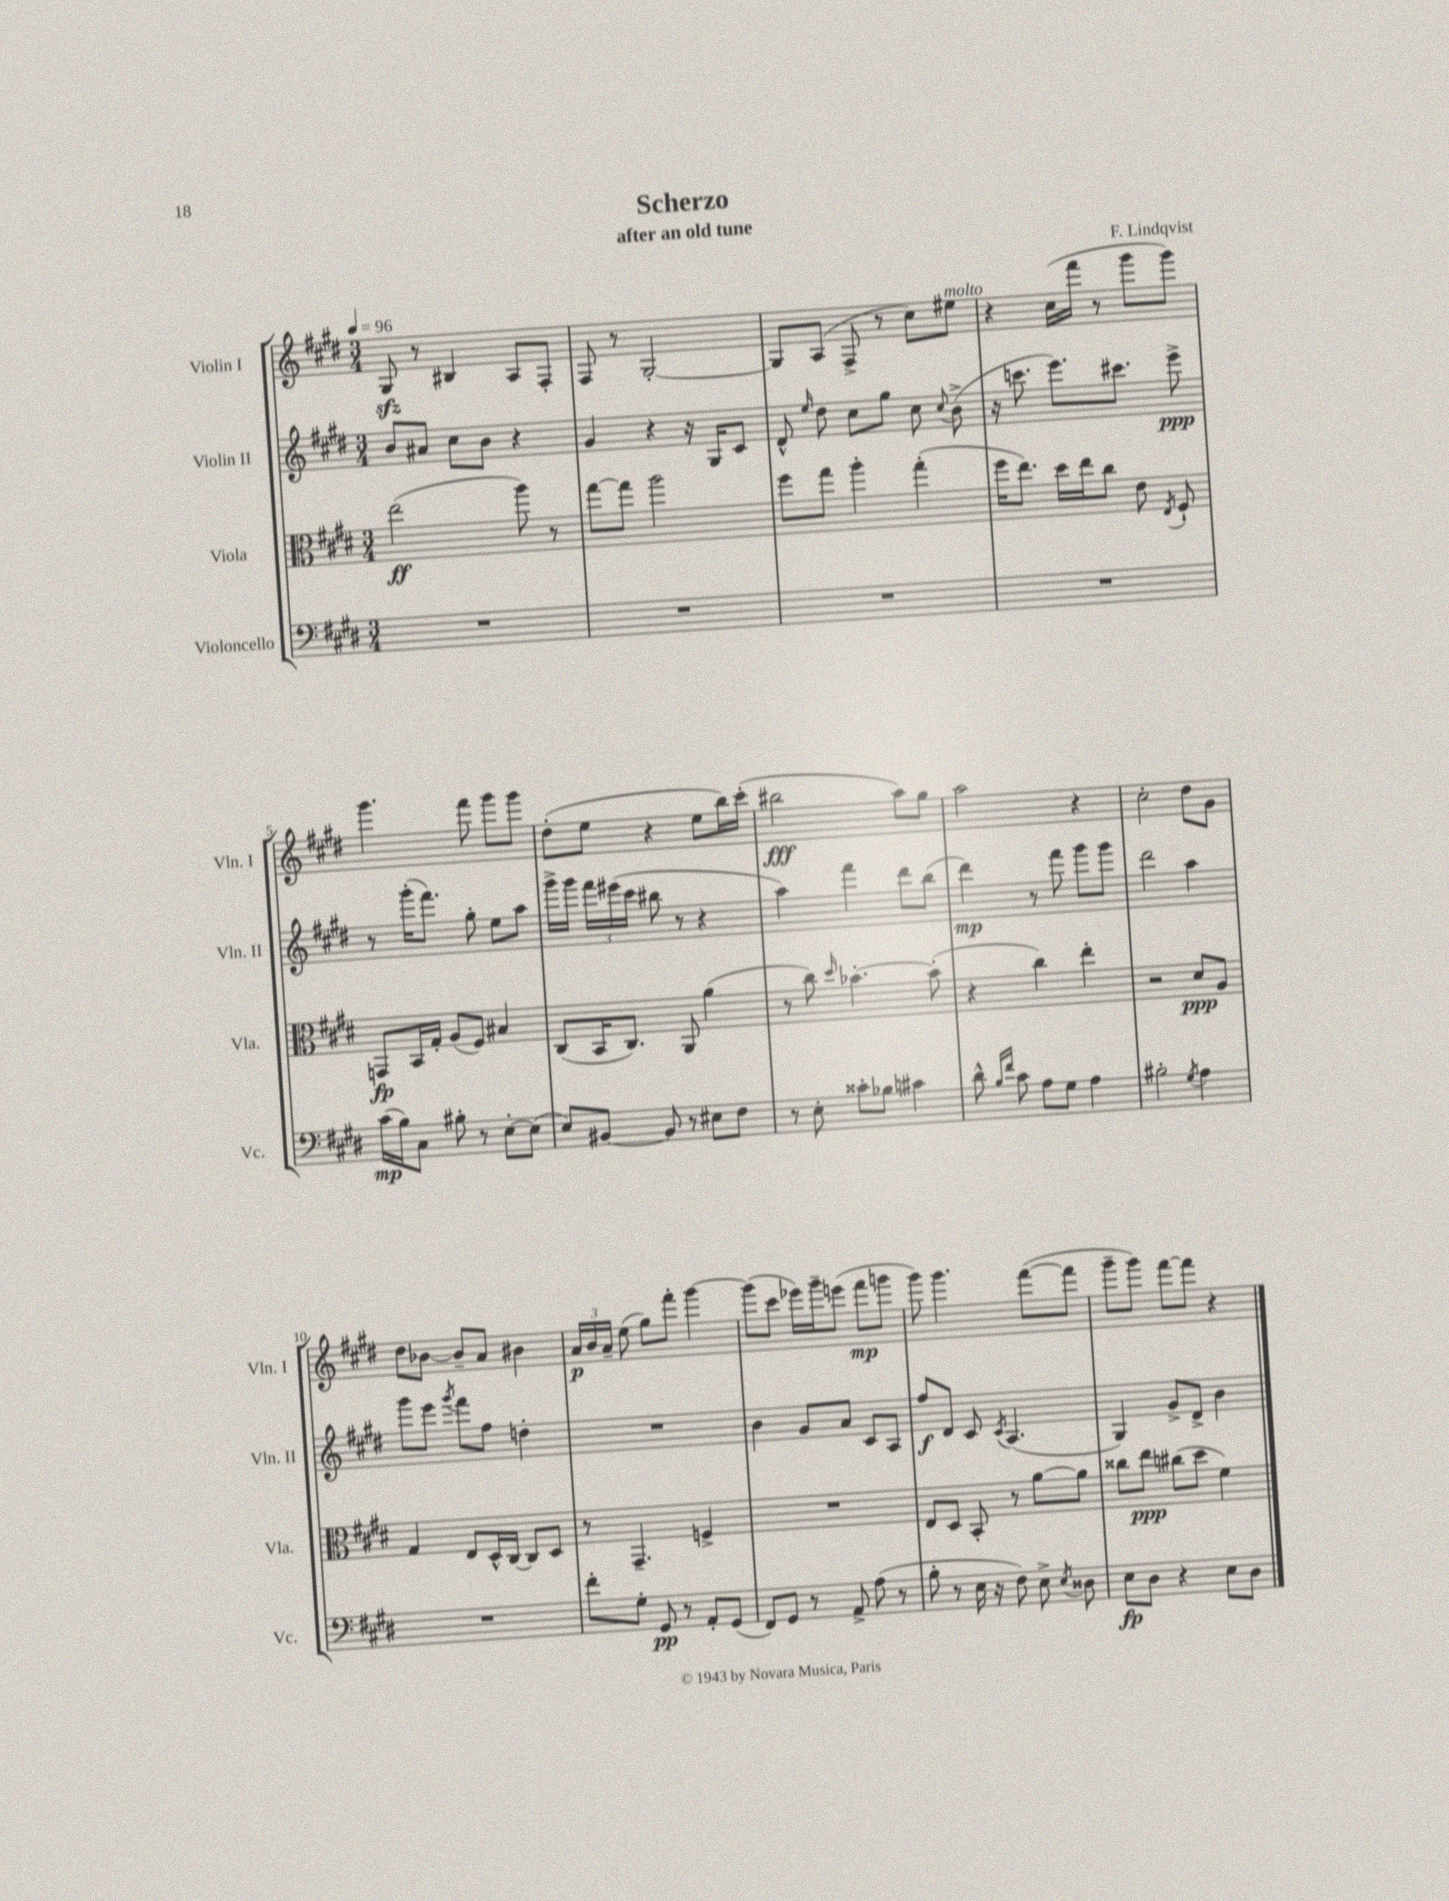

**kern	**kern	**kern	**kern
*staff4	*staff3	*staff2	*staff1
*clefF4	*clefC3	*clefG2	*clefG2
*k[f#c#g#d#]	*k[f#c#g#d#]	*k[f#c#g#d#]	*k[f#c#g#d#]
*M3/4	*M3/4	*M3/4	*M3/4
*MM96	*MM96	*MM96	*MM96
2.r	(2ee	8b	8G#
.	.	8a#	8r
.	.	8cc#	4B#
.	.	8b	.
.	8aa)	4r	8A
.	8r	.	8F#'
=	=	=	=
2.r	[8gg#	4g#	8F#
.	8gg#]	.	8r
.	2aa	4r	[2G#'
.	.	16r	.
.	.	16G#	.
.	.	8c#	.
=	=	=	=
2.r	8ff#	8d#^^	8G#]
.	.	16qqee	.
.	8gg#	8dd#	(8A
.	4aa'	8cc#	8F#^
.	.	8gg#	8r
.	(4gg#'	8cc#	8cc#)
.	.	8qqcc#	.
.	.	(8b^	8ee#
=	=	=	=
2.r	16ff#	16r	4r
.	8.ee)	8.ccc	.
.	16dd#	8.eee)	(16cc#
.	16ee	.	16fff#
.	8cc#	.	8r
.	.	8.ccc#	.
.	8e	.	8ggg#
.	8qE	.	.
.	8F#`	8eee^	8ggg#)
=	=	=	=
(16c#	8GG	8r	4.ggg#
16B)	.	.	.
8C#	16BB	(16ggg#'	.
.	16G#'	8.fff#)	.
8B#'	(8A	.	.
8r	8F#)	8gg#'	8fff#
[8E'	4B#	8ee	8ggg#
(8E]	.	8aa	8ggg#
=	=	=	=
8E)	(8C#	16ggg#^	(8dd#'
.	.	16ggg#	.
[8BB#	16BB	24fff#	8ee
.	.	(24eee#	.
.	8.C#)	.	.
.	.	24ccc#	.
8BB#]	.	8bb#	4r
8r	8AA	8r	.
8E#	(4a	4r	8ee
8F#	.	.	16bb)
.	.	.	(16ccc#'
=	=	=	=
8r	8r	4aa)	2bb#
8E'	8cc#)	.	.
.	16qqdd#	.	.
8c##'	[4.b-'	4fff#	.
8B-	.	.	.
4c#	.	8ddd#	8aa)
.	(8b-']	(8bb	8gg#
=	=	=	=
8d#^^	4r	4ddd#)	2aa
16qqB	.	.	.
16qqf#	.	.	.
8c#	.	.	.
8A	4cc#)	8r	.
8G#	.	8fff#	.
4A	4ee'	8ggg#	4r
.	.	8ggg#	.
=	=	=	=
2B#'	2r	2ddd#	2cc#'
8qG#	.	.	.
4A	8d#	4aa	8dd#
.	8A	.	8g#
=	=	=	=
2.r	4G#	8ggg#	8dd#
.	.	8eee	[8b-
.	.	8qggg#	.
.	8E	8fff#	8b-~]
.	16D#^^	8ff#	8a
.	[16C#	.	.
.	8C#]	4dd'	4b#
.	8D#	.	.
=	=	=	=
8f#'	8r	2.r	24a
.	.	.	24b
.	.	.	24a~
8G#'	4.GG#~	.	(8ee
8GG#	.	.	8gg#)
8r	.	.	8fff#'
8AA'	4F^	.	[4ggg#
(8GG#	.	.	.
=	=	=	=
8FF#)	2.r	4b	(8ggg#]
8GG#	.	.	8ccc#
8r	.	8g#	16eee-)
.	.	.	16ggg#~
8AA^	.	8a	(8eee
(8A	.	8c#	8fff#
8r	.	8A	8ggg
=	=	=	=
8B'	8E	8ff#	8ggg#)
8r	8D#	8d#	4.ggg#
16E	8BB'	8c#	.
16r	.	.	.
.	.	8qc#	.
8F#)	8r	(4.A	.
8E^	[8a	.	([8fff#
8qE	.	.	.
8D##	8a]	.	8fff#]
=	=	=	=
8E	8cc##	4G#)	8ggg#~
8D#	8ee	.	8ggg#)
4r	(8cc#	8g#^	[8fff#
.	8dd#	8d#^	8fff#]
8E	4f#)	4b	4r
8D#	.	.	.
==	==	==	==
*-	*-	*-	*-
